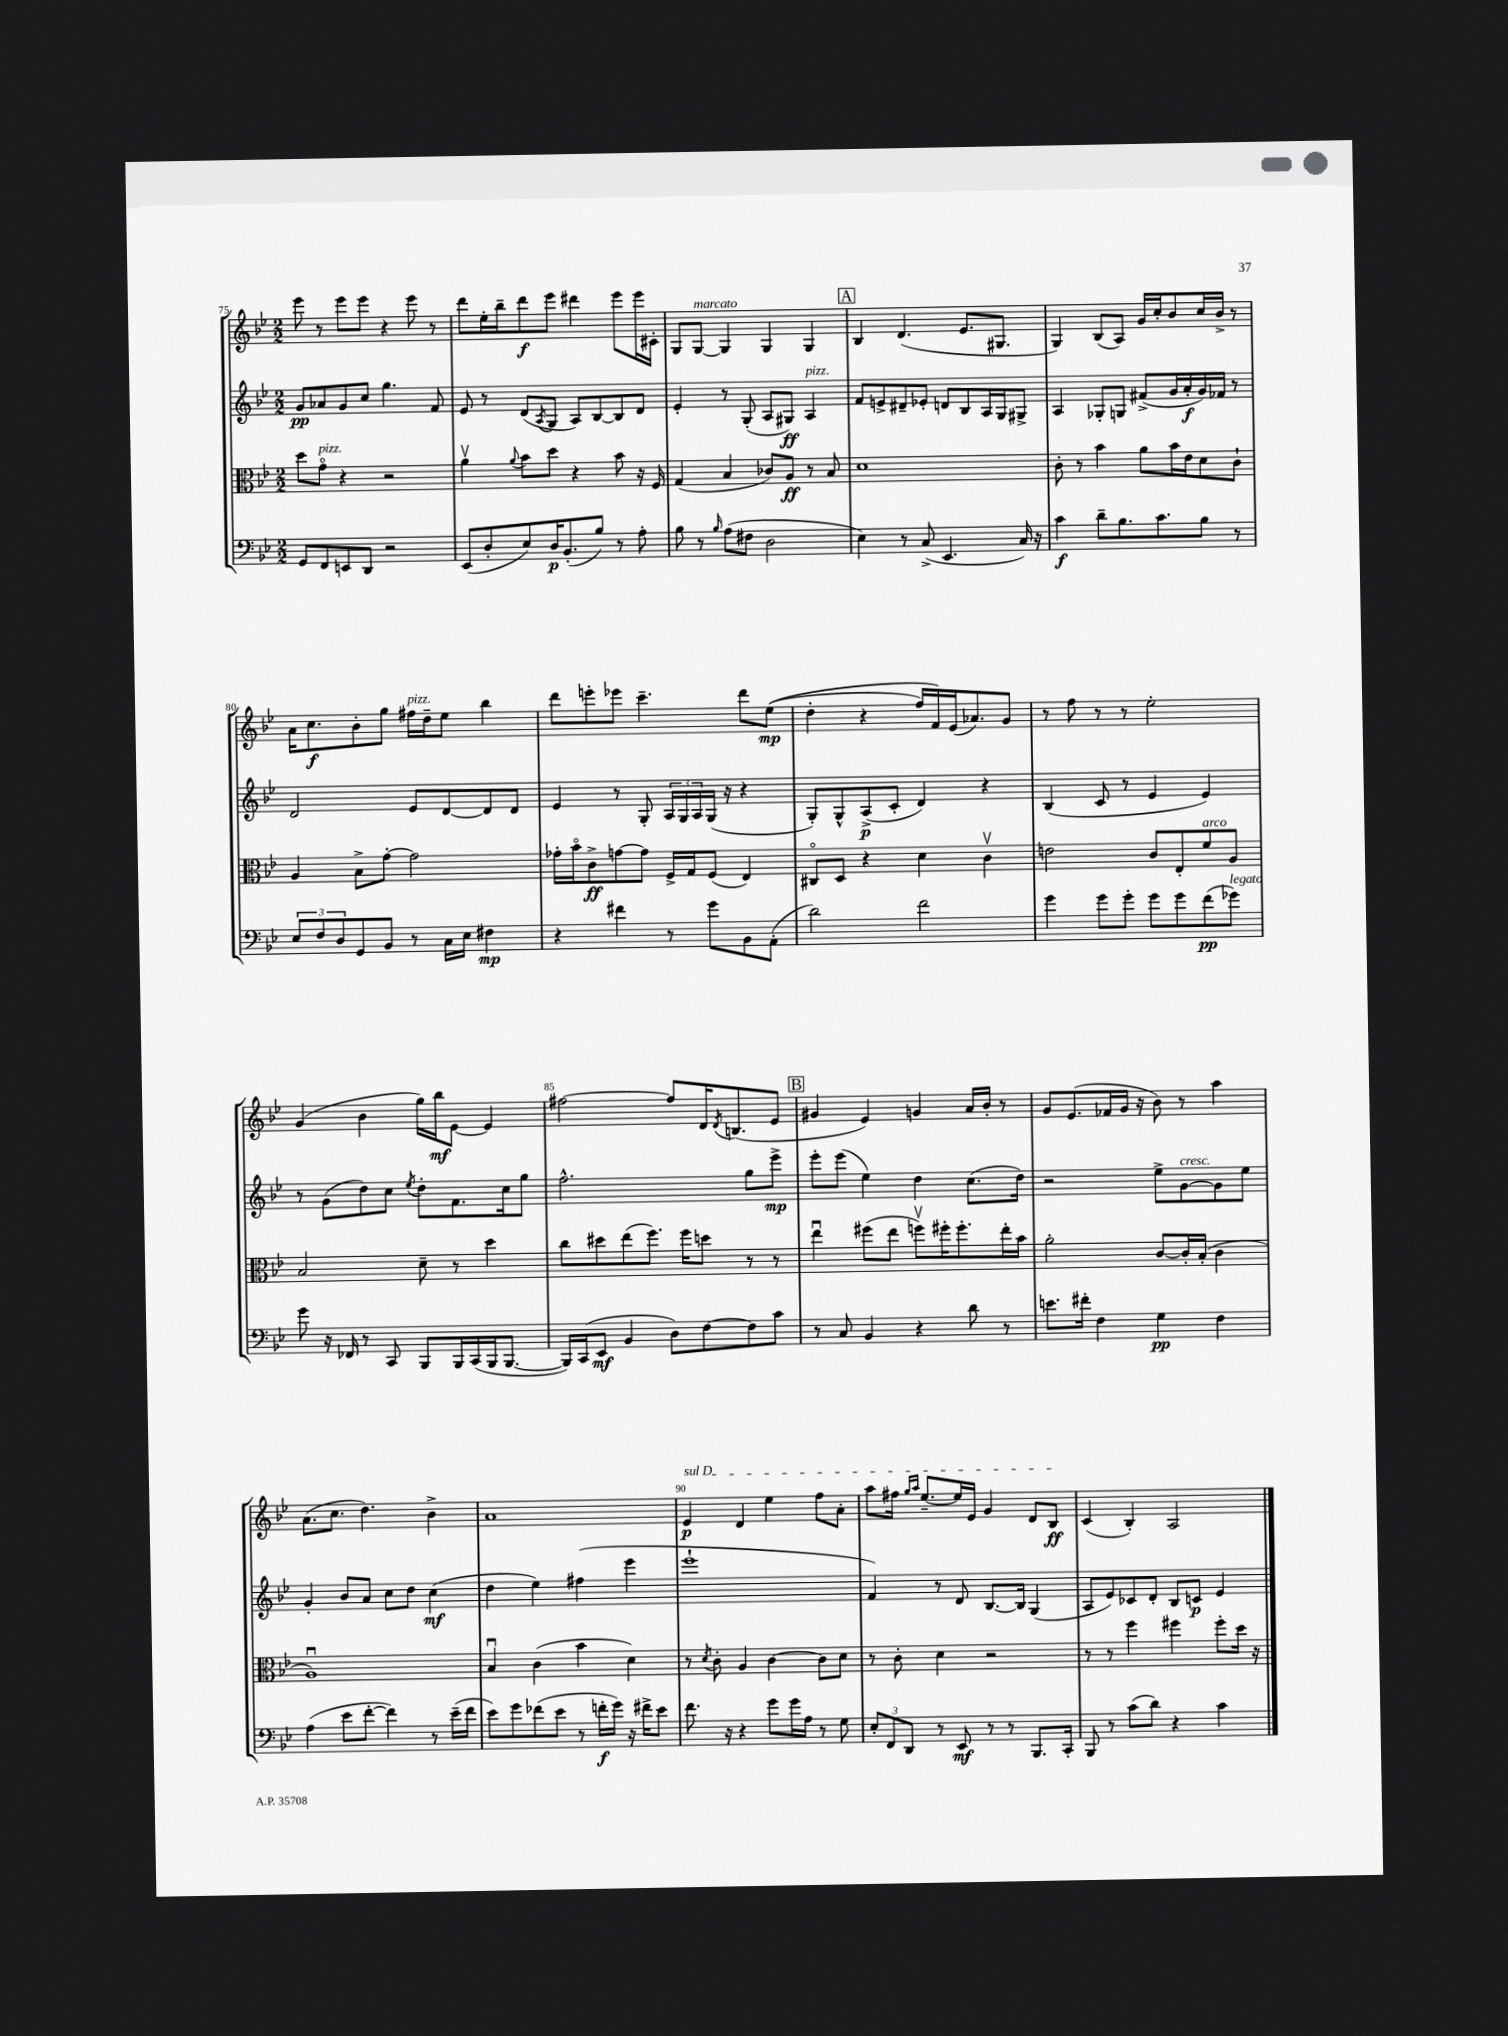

**kern	**dynam	**kern	**dynam	**kern	**dynam	**kern	**dynam
*part4	*part4	*part3	*part3	*part2	*part2	*part1	*part1
*staff4	*staff4	*staff3	*staff3	*staff2	*staff2	*staff1	*staff1
*clefF4	*	*clefC3	*	*clefG2	*	*clefG2	*
*k[b-e-]	*	*k[b-e-]	*	*k[b-e-]	*	*k[b-e-]	*
*M2/2	*	*M2/2	*	*M2/2	*	*M2/2	*
=75	=75	=75	=75	=75	=75	=75	=75
8GG/L	.	8dd\L	.	8g/L	pp	8eee-\	.
!	!	!LO:TX:a:i:t=pizz.	!	!	!	!	!
8FF/	.	8g\J	.	8a-X/	.	8r	.
8EEn/	.	4r	.	8g/	.	8eee-\L	.
8DD/J	.	.	.	8cc/J	.	8eee-\J	.
2r	.	2r	.	4.gg\	.	4r	.
.	.	.	.	.	.	8eee-\	.
.	.	.	.	8f/	.	8r	.
=76	=76	=76	=76	=76	=76	=76	=76
(8EE-/L	.	4av\	.	8e-/	.	8ddd\L	.
8D'/	.	.	.	8r	.	16ee-'\L	.
.	.	.	.	.	.	16bb-~\J	.
.	.	8qqa/	.	.	.	.	.
8E-/)	.	8b-\L	.	(8d/L	.	8ddd\	f
.	.	.	.	8qA/	.	.	.
16D/K	p	8dd\J	.	8G/J	.	8eee-\J	.
(8.BB-'/	.	.	.	.	.	.	.
.	.	4r	.	8A/L)	.	4ddd#X\	.
8B-/J)	.	.	.	[8B-/	.	.	.
8r	.	8b-\	.	8B-/]	.	8eee-\L	.
8A'\	.	16r	.	8d/J	.	16eee-\L	.
.	.	16F/	.	.	.	16c#X'\JJ	.
=77	=77	=77	=77	=77	=77	=77	=77
8B-\	.	(4G/	.	4e-'/	.	8G/L	.
!	!	!	!	!	!	!LO:TX:a:i:t=marcato	!
8r	.	.	.	.	.	[8G/J	.
16qqB-/	.	.	.	.	.	.	.
(8A\L	.	4B-/	.	8r	.	4G/]	.
8F#X\J	.	.	.	(8G'/	.	.	.
2D\	.	8c-X/L)	.	8A/L	.	4G/	.
.	.	8A/J	ff	8G#X/J)	ff	.	.
!	!	!	!	!LO:TX:a:i:t=pizz.	!	!	!
.	.	8r	.	4A/	.	4G/	.
.	.	8B-/	.	.	.	.	.
!!LO:REH:place=s1:t=A
=78	=78	=78	=78	=78	=78	=78	=78
4E-\)	.	1d	.	8f/L	.	4B-/	.
.	.	.	.	8en^/	.	.	.
8r	.	.	.	8d#X~/	.	(4.d/	.
(8C^/	.	.	.	8e-X'/J	.	.	.
4.EE-/	.	.	.	8dn/L	.	.	.
.	.	.	.	8B-/	.	8.e-/L	.
.	.	.	.	16A/L	.	.	.
.	.	.	.	16G/J	.	8.G#X/J	.
16C/)	.	.	.	8G#X^/J	.	.	.
16r	.	.	.	.	.	.	.
=79	=79	=79	=79	=79	=79	=79	=79
4c\	f	8c'\	.	4A/	.	4G/)	.
.	.	8r	.	.	.	.	.
8d~\L	.	4b-\	.	8G-X'/L	.	(8B-/L	.
8.B-\	.	.	.	8Gn/J	.	8A/J)	.
.	.	8a\L	.	(8f#X^/L	.	16g/LL	.
8.c\	.	.	.	.	.	16cc'/J	.
.	.	16b-\L	.	16g/L	.	8b-/	.
.	.	16e-\J	.	16a'/	f	.	.
8B-\J	.	8d\	.	16g/)	.	16cc/L	.
.	.	.	.	16f-X/JJ	.	16b-^/JJ	.
8r	.	8c`\J	.	8r	.	8r	.
!!LO:LB:g=z
=80	=80	=80	=80	=80	=80	=80	=80
12E-/L	.	4A/	.	2d/	.	16a\KL	.
.	.	.	.	.	.	8.cc\	f
12F/	.	.	.	.	.	.	.
12D/	.	.	.	.	.	.	.
8GG/	.	8B-^\L	.	.	.	8b-'\	.
8BB-/J	.	[8g'\J	.	.	.	8gg\J	.
!	!	!	!	!	!	!LO:TX:a:i:t=pizz.	!
8r	.	2g\]	.	8e-/L	.	16ff#X\LL	.
.	.	.	.	.	.	16dd~\J	.
16C\LL	.	.	.	[8d/	.	8ee-\J	.
16E-\JJ	.	.	.	.	.	.	.
4F#X\	mp	.	.	8d/]	.	4bb-\	.
.	.	.	.	8d/J	.	.	.
=81	=81	=81	=81	=81	=81	=81	=81
4r	.	16g-X'\LL	.	4e-/	.	8ddd\L	.
.	.	16b-\J	.	.	.	.	.
.	.	8c^\	ff	.	.	8eeen'\	.
4f#X\	.	[8gn\	.	8r	.	8eee-X\J	.
.	.	8g\J]	.	8G'/	.	4.ccc~\	.
8r	.	16F^/LL	.	24A/LL	.	.	.
.	.	.	.	24G/	.	.	.
.	.	16G/J	.	.	.	.	.
.	.	.	.	24A/	.	.	.
8g\L	.	(8F/J	.	(16G/JJ	.	.	.
.	.	.	.	16r	.	.	.
8BB-\	.	4E-/)	.	4r	.	8ddd\L	.
(8AA'\J	.	.	.	.	.	((8ee-\J	mp
=82	=82	=82	=82	=82	=82	=82	=82
2d\)	.	8C#X/L	.	8G'/L)	.	4dd'\	.
.	.	8D/J	.	8G^^/	.	.	.
.	.	4r	.	(8A^/	p	4r	.
.	.	.	.	8c'/J	.	.	.
2f\	.	4d\	.	4d/)	.	16ff/LL)	.
.	.	.	.	.	.	16f/)	.
.	.	.	.	.	.	(16e-/J	.
.	.	.	.	.	.	8.a-X/)	.
.	.	4cv\	.	4r	.	.	.
.	.	.	.	.	.	8g/J	.
=83	=83	=83	=83	=83	=83	=83	=83
4g\	.	2en\	.	(4B-/	.	8r	.
.	.	.	.	.	.	8ff\	.
8g\L	.	.	.	8c/	.	8r	.
8g'\J	.	.	.	8r	.	8r	.
8g\L	.	8c/L	.	4e-/	.	2ee-'\	.
8g\	.	8E-'/	.	.	.	.	.
!	!	!LO:TX:a:i:t=arco	!	!	!	!	!
(8f\	pp	8f/	.	4e-/)	.	.	.
!LO:TX:a:i:t=legato	!	!	!	!	!	!	!
8g-X\J)	.	8A/J	.	.	.	.	.
!!LO:LB:g=z
=84	=84	=84	=84	=84	=84	=84	=84
8g\	.	2B-/	.	8r	.	(4g/	.
16r	.	.	.	(8g\L	.	.	.
16FF-X/	.	.	.	.	.	.	.
8r	.	.	.	8dd\)	.	4b-\	.
8CC/	.	.	.	8cc\J	.	.	.
.	.	.	.	8qee-/	.	.	.
8BBB-/L	.	8d~\	.	8dd'\L	.	16gg\LL)	.
.	.	.	.	.	.	16bb-\J	mf
16BBB-/L	.	8r	.	8.f\	.	[8e-\J	.
(16CC/	.	.	.	.	.	.	.
16BBB-/J	.	4dd\	.	.	.	4e-/]	.
[8.BBB-/J	.	.	.	16cc\k	.	.	.
.	.	.	.	8gg\J	.	.	.
=85	=85	=85	=85	=85	=85	=85	=85
16BBB-/LL])	.	8cc\L	.	2.ff^^\	.	[2ff#X\	.
(16CC/J	.	.	.	.	.	.	.
8EE-/J	mf	8dd#X\	.	.	.	.	.
4BB-/	.	(8ee-\	.	.	.	.	.
.	.	8.ff\J)	.	.	.	.	.
8D\L)	.	.	.	.	.	8ff#/L]	.
.	.	16ff\KL	.	.	.	.	.
[8F\	.	8ddn\J	.	.	.	16d/K	.
.	.	.	.	.	.	8qd/	.
.	.	.	.	.	.	(8.Bn/	.
8F\]	.	8r	.	8gg\L	.	.	.
8c\J	.	8r	.	8eee-^\J	mp	8e-/J	.
!!LO:REH:place=s1:t=B
=86	=86	=86	=86	=86	=86	=86	=86
8r	.	4ee-u\	.	8eee-'\L	.	4g#X/	.
8C/	.	.	.	(8eee-\J	.	.	.
4BB-/	.	(8ff#X\L	.	4ee-\)	.	4e-/)	.
.	.	8ee-\J	.	.	.	.	.
4r	.	8ffnv\L)	.	4dd\	.	4gn/	.
.	.	16ff#X'\K	.	.	.	.	.
.	.	8.ff#'\	.	.	.	.	.
8d\	.	.	.	(8.cc\L	.	16a/LL	.
.	.	.	.	.	.	16b-'/JJ	.
8r	.	16ee-'\L	.	.	.	8r	.
.	.	16b-\JJ	.	16dd\Jk)	.	.	.
=87	=87	=87	=87	=87	=87	=87	=87
8.en\L	.	2a'\	.	2r	.	8g/L	.
.	.	.	.	.	.	(8.e-/	.
16f#X'\Jk	.	.	.	.	.	.	.
4F\	.	.	.	.	.	.	.
.	.	.	.	.	.	16f-X/L	.
.	.	.	.	.	.	16g/JJ	.
.	.	.	.	.	.	16r	.
4G\	pp	[8c/L	.	8ee-^\L	.	8b-\)	.
!	!	!	!	!LO:TX:a:i:t=cresc.	!	!	!
.	.	16c'/L]	.	[8g\	.	8r	.
.	.	(16B-'/JJ	.	.	.	.	.
4F\	.	4c\	.	8g\]	.	4aa\	.
.	.	.	.	8ee-\J	.	.	.
!!LO:LB:g=z
=88	=88	=88	=88	=88	=88	=88	=88
(4A\	.	1Au)	.	4g'/	.	(8.a\L	.
.	.	.	.	.	.	8.cc\J	.
8e-\L	.	.	.	8b-/L	.	.	.
[8f'\J	.	.	.	8a/J	.	4.dd\)	.
4f\])	.	.	.	8cc\L	.	.	.
.	.	.	.	8dd\J	.	.	.
8r	.	.	.	(4cc\	mf	4b-^\	.
(16e-~\LL	.	.	.	.	.	.	.
16f\JJ	.	.	.	.	.	.	.
=89	=89	=89	=89	=89	=89	=89	=89
8e-\L)	.	4B-u/	.	4dd\	.	1a	.
8g\	.	.	.	.	.	.	.
(8f-X\	.	(4c\	.	4ee-\)	.	.	.
8e-\J	.	.	.	.	.	.	.
8r	.	4b-\	.	(4ff#X\	.	.	.
16fn'\LL	f	.	.	.	.	.	.
16g\JJ)	.	.	.	.	.	.	.
16r	.	4d\)	.	4eee-\	.	.	.
16f#X^\KL	.	.	.	.	.	.	.
8e-\J	.	.	.	.	.	.	.
=90	=90	=90	=90	=90	=90	=90	=90
!	!	!	!	!	!	!LO:TX:a:i:t=sul D	!
8.f\	.	8r	.	1eee-`	.	4e-/	p
.	.	8qd/	.	.	.	.	.
.	.	8c'\	.	.	.	.	.
16r	.	.	.	.	.	.	.
4r	.	4A/	.	.	.	4d/	.
8g\L	.	[4c\	.	.	.	4ee-\	.
16g\L	.	.	.	.	.	.	.
16A\JJ	.	.	.	.	.	.	.
8r	.	8c\L]	.	.	.	8ff\L	.
8G\	.	8d\J	.	.	.	8a'\J	.
=91	=91	=91	=91	=91	=91	=91	=91
12E-'/L	.	8r	.	4f/)	.	8aa\L	.
12FF/	.	.	.	.	.	.	.
.	.	8c'\	.	.	.	16ff#X\Jk	.
12DD/J	.	.	.	.	.	.	.
.	.	.	.	.	.	16qqgg/LL	.
.	.	.	.	.	.	16qqaa/JJ	.
.	.	.	.	.	.	[8.ee-~/L	.
8r	.	4d\	.	8r	.	.	.
8EE-/	mf	.	.	8d/	.	16ee-/L]	.
.	.	.	.	.	.	16e-/JJ	.
8r	.	2r	.	[8.B-/L	.	4g/	.
8r	.	.	.	.	.	.	.
.	.	.	.	16B-/Jk]	.	.	.
8.BBB-/L	.	.	.	(4G/	.	8d/L	.
.	.	.	.	.	.	8B-/J	ff
16CC'/Jk	.	.	.	.	.	.	.
=92	=92	=92	=92	=92	=92	=92	=92
8BBB-/	.	8r	.	8A/L	.	(4c/	.
8r	.	8r	.	8e-/)	.	.	.
(8c\L	.	4ff\	.	8c-X/	.	4B-'/)	.
8d\J)	.	.	.	8d'/J	.	.	.
4r	.	4ff#X\	.	8B-/L	.	2A/	.
.	.	.	.	8cn/J	p	.	.
4c\	.	8ff#'\L	.	4e-/	.	.	.
.	.	16dd\Jk	.	.	.	.	.
.	.	16r	.	.	.	.	.
==	==	==	==	==	==	==	==
*-	*-	*-	*-	*-	*-	*-	*-
